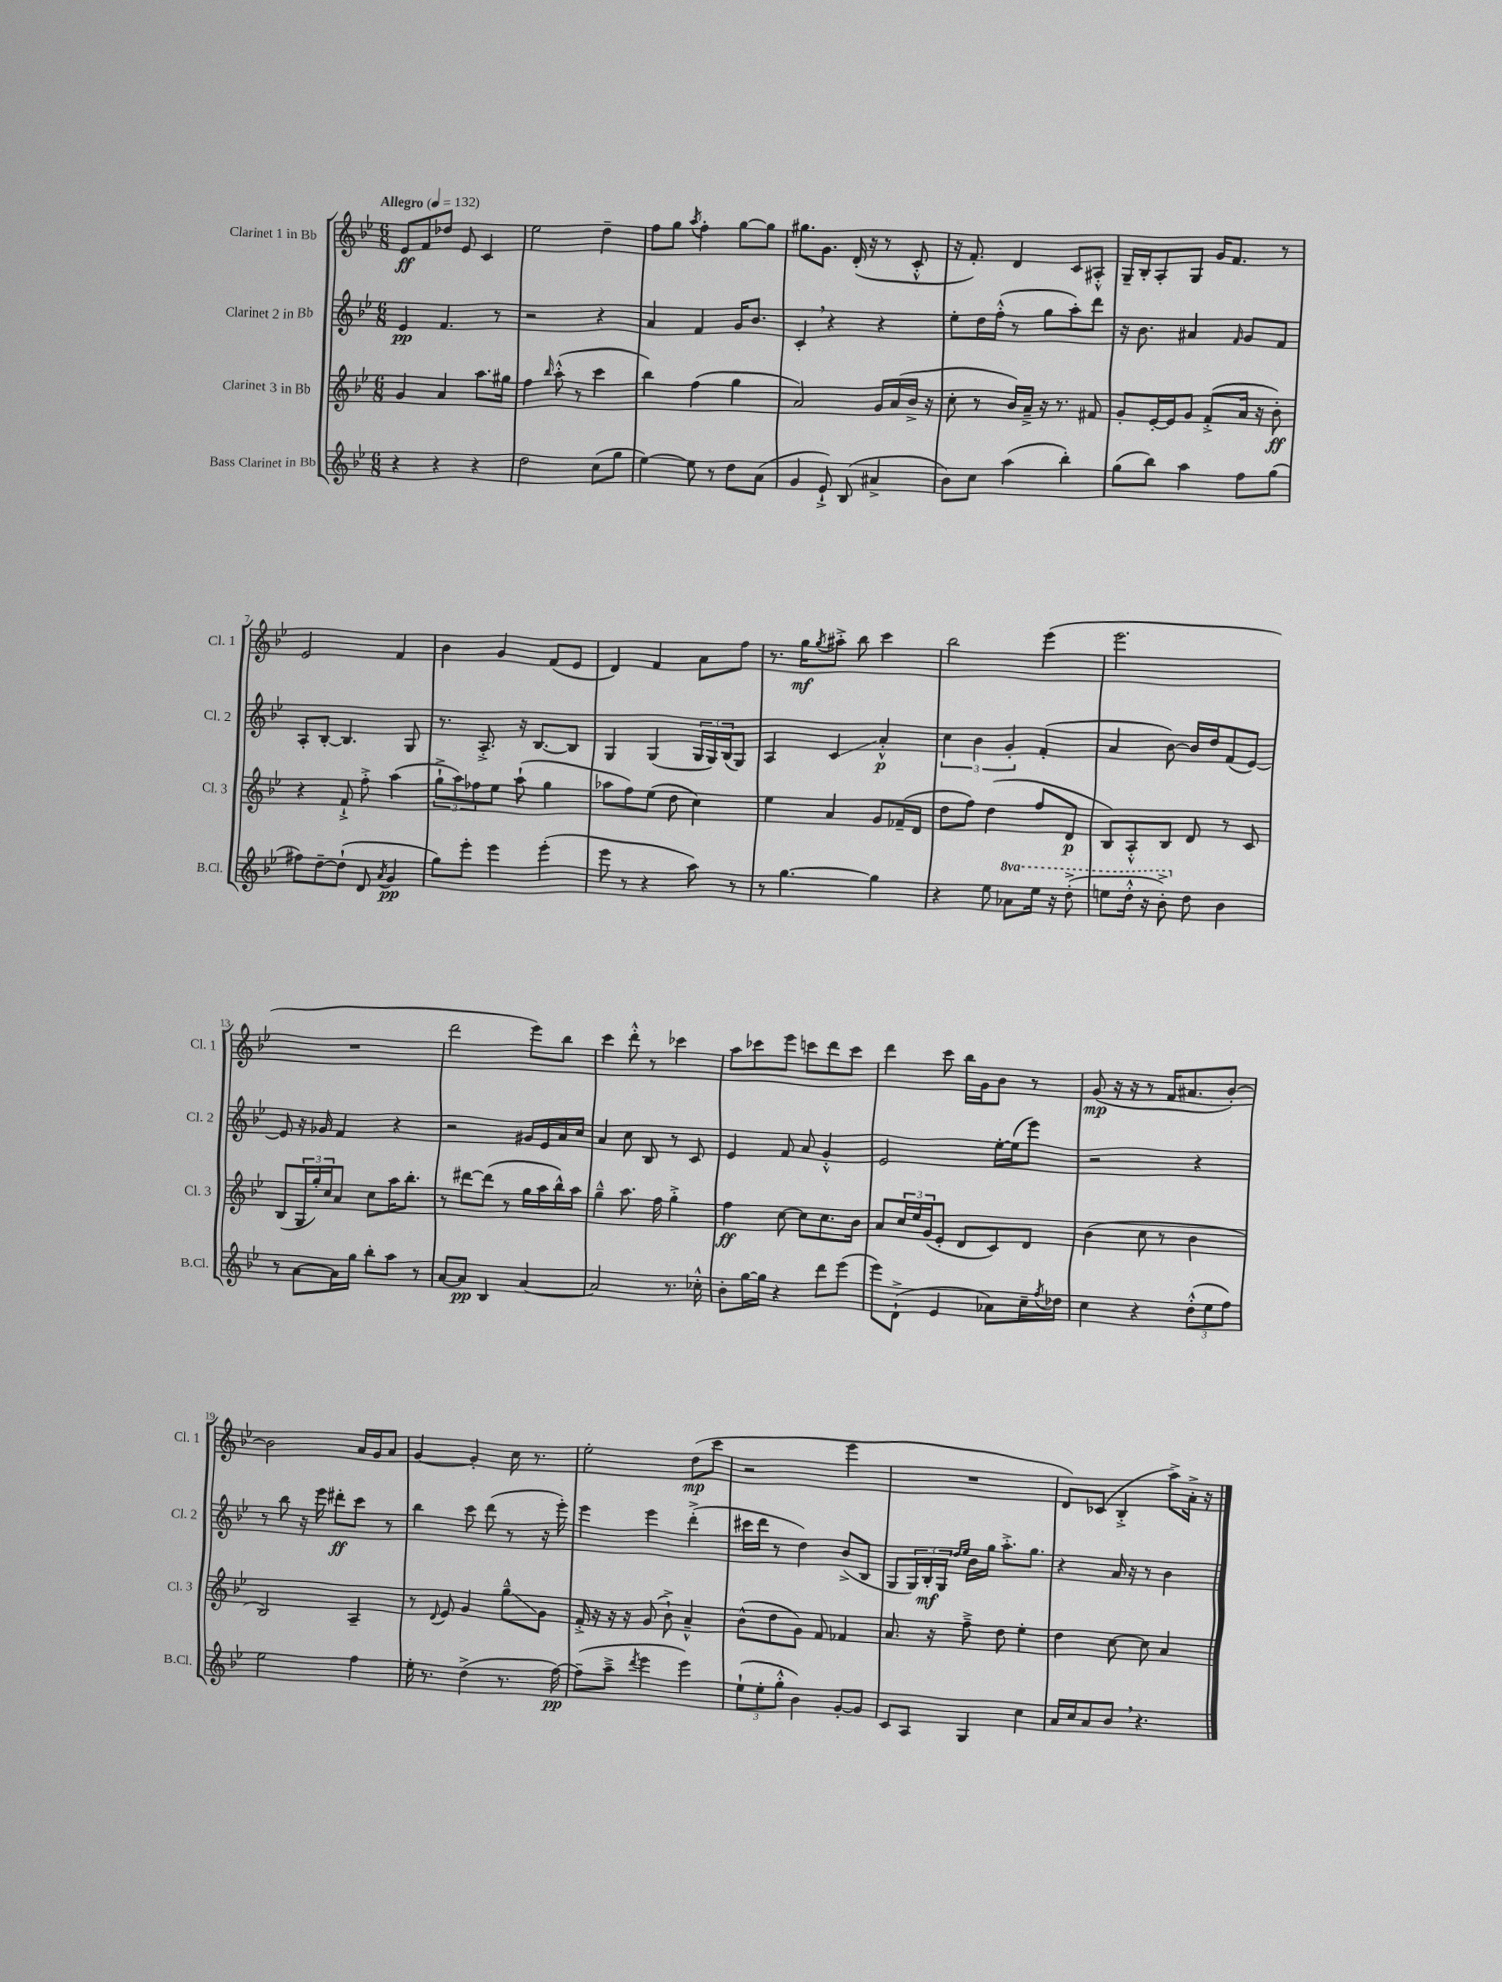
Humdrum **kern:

**kern	**kern	**kern	**kern
*staff4	*staff3	*staff2	*staff1
*clefG2	*clefG2	*clefG2	*clefG2
*k[b-e-]	*k[b-e-]	*k[b-e-]	*k[b-e-]
*M6/8	*M6/8	*M6/8	*M6/8
*MM132	*MM132	*MM132	*MM132
4r	4g/	4e-/	8e-/L
.	.	.	8f/
4r	4a/	4.f/	8dd-/J
.	.	.	8e-/
4r	8.aa\L	.	4c/
.	.	8r	.
.	16gg#\Jk	.	.
=	=	=	=
2dd\	4ff\	2r	2ee-\
.	16qqbb-/	.	.
.	(8aa'^^\	.	.
.	8r	.	.
(8cc\L	4ccc\	4r	4dd~\
8gg\J	.	.	.
=	=	=	=
[4ee-\)	4bb-\)	4a/	8ff\L
.	.	.	8gg\J
.	.	.	8qaa/
8ee-\]	(4ff\	4f/	4ff'\
8r	.	.	.
8dd\L	4gg\	16g/LK	[8gg\L
.	.	8.b-/J	.
(8a\J	.	.	8gg\]J
=	=	=	=
4g/	2a/)	4c'/	8.gg#\L
.	.	.	8.g\J
8e-`^/)	.	4r	.
(8B-/	.	.	(16d'/
.	.	.	16r
4a#^/	16g/LL	4r	8r
.	(16a/	.	.
.	16b-^/JJ	.	8c'^^/
.	16r	.	.
=	=	=	=
8b-\L)	8cc'\	8ee-'\L	16r
.	.	.	8.f'/)
8cc\J	8r	16dd\L	.
.	.	(16ff'^^\JJ	.
(4aa\	16b-/LL)	8r	4d/
.	16a~^/JJ	.	.
.	16r	8gg\L	.
.	8.r	.	.
4bb-'\)	.	8aa'\)	8c/L
.	8f#/	8ddd\J	8A#'^^/J
=	=	=	=
(8gg\L	8g'/L	16r	16G~/LL
.	.	8.b-\	16B-'/J
8bb-\J)	[16e-'/L	.	8A'/
.	16e-/]J	.	.
4aa\	8g/J	4a#/	8G/J
.	(8f'^/L	.	16g/LK
.	.	.	8.f/J
.	.	16qqf/	.
8ff\L	16a/Jk	8g/L	.
.	16r	.	.
(8gg\J	8b-'\)	8f/J	8r
=	=	=	=
8ff#\L)	4r	8A'/L	2e-/
[8dd~\	.	[8B-'/J	.
(8dd`\]J	8f`^/	4.B-/]	.
8d/	8ff'^\	.	.
8qa/	.	.	.
4g/	(4aa\	.	4f/
.	.	8G/	.
=	=	=	=
8gg\L)	12gg`^\L	8.r	4b-\
.	12aa\)	.	.
8eee-'\J	.	.	.
.	12ff-\	.	.
.	.	8.A'^/	.
4eee-\	8ee-\J	.	4g/
.	(8aa`\	16r	.
.	.	[8.B-/L	.
(4eee-'\	4gg\	.	(8f/L
.	.	8B-/]J	8e-/J
=	=	=	=
8eee-\	8aa-\L	4G/	4d/)
8r	8ff\)	.	.
4r	(8ee-\J	(4G/	4f/
.	8dd\	.	.
8aa\)	4cc\)	24G/LL	8a\L
.	.	24G/)	.
.	.	(24B-/J	.
8r	.	8G/J)	8ff\J
=	=	=	=
8r	4ee-\	4A/	8.r
[4.gg\	.	.	.
.	.	.	16gg\LK
.	.	.	8qgg/
.	4a/	4c/	8aa#'^\J
.	.	.	8bb-\
4gg\]	8g/L	4a'^^/	4ccc\
.	(16f-~/L	.	.
.	16d/JJ	.	.
=	=	=	=
4r	8dd\L	6cc\	2bb-\
.	8ff\J)	.	.
.	.	6b-\	.
8ee-\	(4dd\	.	.
.	.	6g'/	.
8aa-\L	.	.	.
16eee-\Jk	8ff/L	(4f'/	(4eee-\
16r	.	.	.
(8ddd'^\	8d/J	.	.
=	=	=	=
8eee\L	8B-/L)	4a/	2.eee-\
16ddd'^^\Jk	8A'^^/	.	.
16r	.	.	.
8bb-'^\)	8B-/J	[8b-\)	.
8dd\	8d/	16b-/]LL	.
.	.	16dd/J	.
4b-\	8r	(8f/	.
.	8c/	[8e-/J)	.
=	=	=	=
8r	(8B-/L	8e-/]	2.r
[8a\L	24G/L	16r	.
.	24gg'/)	.	.
.	.	16g-/	.
.	24cc/J	.	.
16a\]L	8a/J	4f/	.
16gg\JJ	.	.	.
8bb-'\L	8cc\L	.	.
8aa\J	16aa\K	4r	.
.	8.bb-'\J	.	.
8r	.	.	.
=	=	=	=
[8a/L	8r	2r	2ddd\
8a/]J	[8ddd#\L	.	.
4B-/	(8ddd#\]J	.	.
.	8r	.	.
[4a/	16gg\LL	16g#/LL	8eee-\L)
.	16aa\	16e-/	.
.	16bb-^^\)	16a/	8bb-\J
.	16aa\JJ	16cc/JJ	.
=	=	=	=
2a/]	4gg~^^\	4a/	4ccc\
.	8.aa\	8cc\	8ddd'^^\
.	.	8B-/	8r
.	16ff\	.	.
8.r	4gg'^\	8r	4ccc-\
.	.	8c/	.
16cc-'^^\	.	.	.
=	=	=	=
8b-'\L	4ff\	4e-/	8aa\L
[16gg\L	.	.	8ccc-\
16gg\]JJ	.	.	.
4r	[8cc\	8f/	8eee-\J
.	8cc\]L	8a/	8ccc\L
8ddd\L	8.cc\	4g'^^/	8ddd\
(8eee-\J	.	.	8ccc\J
.	16b-\Jk	.	.
=	=	=	=
8eee-\L)	8a/L	2e-/	4ddd\
(8d`^\J	24cc/L	.	.
.	24ee-/	.	.
.	(24g/J	.	.
4e-/	8e-'/J	.	8ccc\
.	8d/L	.	16bb-\LL
.	.	.	16g\J
8a-\L)	8c/)	[16ee-'\LL	8b-\J
.	.	(16ee-\]J	.
16cc~\L	8d/J	8eee-\J)	8r
8qff/	.	.	.
16dd-\JJ	.	.	.
=	=	=	=
4cc\	(4b-\	2r	(8g/
.	.	.	16r
.	.	.	16r
4r	8cc\	.	8r
.	8r	.	16f/LK
.	.	.	8.a#/
(12dd'^^\L	4b-\	4r	.
12ee-\	.	.	.
.	.	.	[8b-'/J)
12ff\J)	.	.	.
=	=	=	=
2ee-\	2B-/)	8r	2b-\]
.	.	8bb-\	.
.	.	16r	.
.	.	16eee-\	.
.	.	8ddd#'\L	.
4ff\	4A~/	8ccc\J	16a/LL
.	.	.	16g/J
.	.	8r	8a/J
=	=	=	=
16ee-'\	8r	4bb-\	[4g/
8.r	.	.	.
.	8qqd/	.	.
.	8e-/	.	.
(4dd^\	4g/	8ccc\	4g'/]
.	.	(8ddd\	.
8.r	8gg~^^\L	8r	16cc\
.	.	.	8.r
.	8g\J	16r	.
[16ff\)	.	16eee-'\)	.
=	=	=	=
(8ff~\]L	16f'^/	4eee-\	2ee-'\
.	16r	.	.
8aa~^\J	16r	.	.
.	16r	.	.
8qddd/	.	.	.
4eee-\	(8g/	4eee-\	.
.	8b-`^\)	.	.
4eee-\)	4a~^^/	(4ddd'^\	(8dd\L
.	.	.	8ccc\J
=	=	=	=
(12ee-`\L	(8b-^^\L	16ccc#\LL	2r
.	.	16ddd\JJ	.
12ee-'\	.	.	.
.	8dd\	8r	.
12gg'^^\J	.	.	.
4b-\)	8g\J)	4dd\)	.
.	8f/	.	.
[8g'/L	4f-/	(8b-^/L	4eee-\
8g/]J	.	8B-/J	.
=	=	=	=
8c/L	8.a/	8G/L	2.r
8A/J	.	24G/L)	.
.	.	24B-'/	.
.	16r	.	.
.	.	24G/JJ	.
.	.	16qqdd/LL	.
.	.	16qqee-/JJ	.
4G/	8ff~^\	16b-\LL	.
.	.	16gg\JJ	.
.	8dd\	8.aa'^\L	.
4cc\	4ee-'\	.	.
.	.	8.gg\J	.
=	=	=	=
16a/LL	4dd\	4r	8d/L)
16cc/J	.	.	.
8a/	.	.	(8c-/J
8b-/J	[8cc\	16a/	4B-'^/
.	.	16r	.
4.r	8cc\]	8r	.
.	4a/	4b-\	8aa^\L)
.	.	.	16a'^\Jk
.	.	.	16r
==	==	==	==
*-	*-	*-	*-
